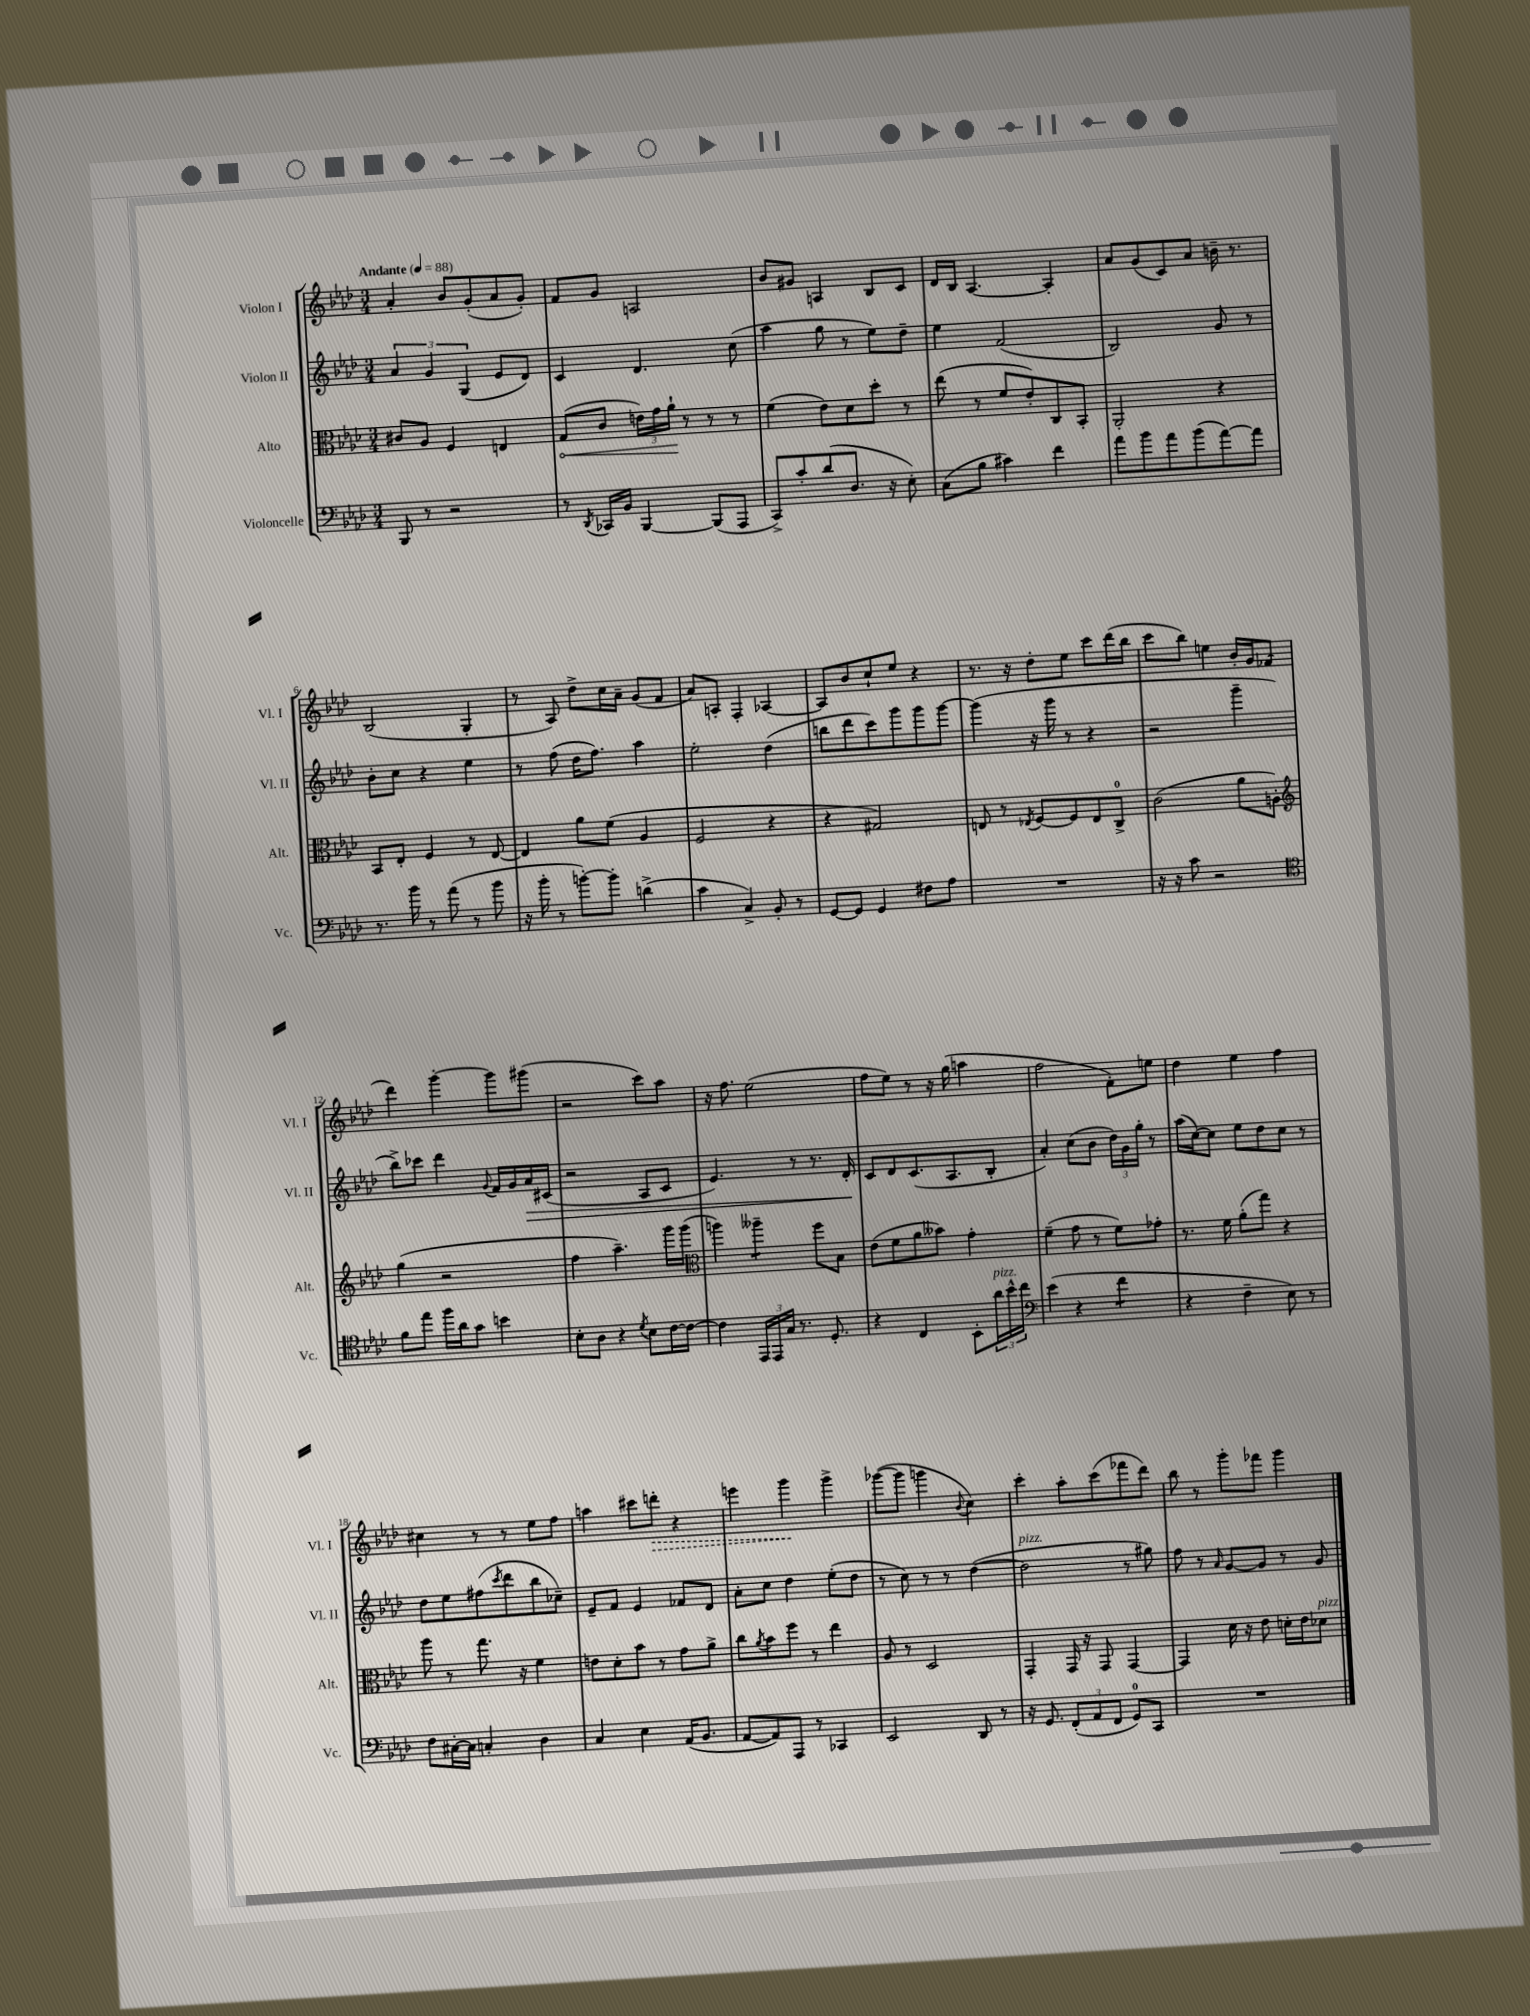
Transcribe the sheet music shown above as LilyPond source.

<<
\new StaffGroup <<
\new Staff = "s0" \with { instrumentName = "Violon I" shortInstrumentName = "Vl. I" } {
    \clef treble \key aes \major \numericTimeSignature \time 3/4 \tempo "Andante" 4 = 88
    aes'4-. bes'8 g'8-.( aes'8 g'8-.) |
    f'8 g'8 a2 |
    bes'8 gis'8 a4 bes8 c'8 |
    des'16 bes16 aes4.~ aes4-. |
    aes'8 g'8( c'8) aes'8 b'16-- r8. |
    bes2( g4-. |
    r8 aes8) des''8-> c''16 aes'16-- g'8( f'8 |
    aes'8) a8-. f4-. aes4~ |
    aes8 bes'8 c''8-! ees''8 r4 |
    r8. r16 des''8-. ees''8 c'''8 des'''16( bes''16 |
    c'''8 bes''8) e''4 bes'16-. g'16 fes'8( |
    des'''4) g'''4~-. g'''8 gis'''8( |
    r2 c'''8) aes''8 |
    r16 f''8. ees''2( |
    f''8 ees''8) r8 r16 g''16( a''4 |
    f''2 f'8-.) e''8 |
    des''4 ees''4 f''4 |
    cis''4 r8 r8 ees''8 f''8 |
    a''4 cis'''8 \once \override Hairpin.style = #'dashed-line d'''8-.\> r4 |
    e'''4 g'''4\! g'''4-> |
    ges'''8~( ges'''8 g'''4 \appoggiatura { bes'8 } c''4) |
    c'''4-. aes''8-. c'''8( fes'''8 des'''8) |
    bes''8 r8 g'''8-. fes'''8 g'''4 \bar "|." |
}
\new Staff = "s1" \with { instrumentName = "Violon II" shortInstrumentName = "Vl. II" } {
    \clef treble \key aes \major \numericTimeSignature \time 3/4
    \tuplet 3/2 { aes'4 g'4 g4( } ees'8 des'8) |
    c'4 des'4. c''8( |
    aes''4 g''8 r8 ees''8) des''8-- |
    ees''4 f'2( |
    bes2) g'8 r8 |
    bes'8-. c''8 r4 ees''4 |
    r8 f''8( des''16 f''8.) aes''4 |
    ees''2-. des''4( |
    b''8 des'''8 c'''8) g'''8 g'''8 g'''8~ |
    g'''4( r16 g'''16 r8 r4 |
    r2 g'''4-- |
    bes''8->) ces'''8 des'''4 \appoggiatura { g'8 } f'16 g'16 aes'16\> cis'16( |
    r2 aes8 c'8 |
    ees'4.) r8 r8. des'16-.\! |
    c'8 des'8 c'8.( aes8. bes8-. |
    aes'4-.) c''8( bes'8 \tuplet 3/2 { des''16) g'16 g''16-. } r8 |
    aes''16( c''16~) c''8 ees''8 des''8 c''8 r8 |
    des''8 ees''8 fis''8( \acciaccatura { c'''8 } des'''8 bes''8 ces''8--) |
    ees'8-- f'8 ees'4 fes'8 des'8 |
    aes'8-. c''8 des''4 ees''8-.( des''8 |
    r8 c''8) r8 r8 des''4~( |
    des''2^\markup { \italic "pizz." } r8 gis''8) |
    f''8 r8 \grace { aes'16 } g'8~ g'8 r8 g'8 \bar "|." |
}
\new Staff = "s2" \with { instrumentName = "Alto" shortInstrumentName = "Alt." } {
    \clef alto \key aes \major \numericTimeSignature \time 3/4
    cis'8 aes8 f4 e4 |
    \once \override Hairpin.circled-tip = ##t g8\<( c'8 \tuplet 3/2 { e'16) g'16 aes'16-!\! } r8 r8 r8 |
    f'4( ees'8) des'8 des''8-. r8 |
    ees''8( r8 f'8 ees'8-.) c8 bes,8-. |
    aes,2-. r4 |
    bes,8 ees8-. f4 r8 ees8~ |
    ees4 aes'8 f'8( aes4 |
    f2 r4 |
    r4 gis2) |
    e8 r8 \acciaccatura { ees8 } f8~ f8 ees8 c8-0-> |
    c'2( aes'8 a8-.) |
    \clef treble g''4( r2 |
    f''4 aes''4.--) g'''16 g'''16( |
    \clef alto a''4) aeses''4:8-- f''8 bes8 |
    ees'8( f'8 aes'8 beses'8) g'4-. |
    f'4--( g'8 r8 f'8) ges'8-. |
    r8. f'16 aes'8-.( g''8) r4 |
    aes''8 r8 g''8. r16 f'4 |
    e'8 des'8-. bes'8 r8 g'8 aes'8-> |
    c''8 \acciaccatura { aes'8 } bes'8 f''8 r8 ees''4 |
    aes8 r8 des2 |
    g,4-. g,16 r16 g,8 g,4~ |
    g,4 des'16 r16 ees'8 d'16-. ees'16 des'8^\markup { \italic "pizz." } \bar "|." |
}
\new Staff = "s3" \with { instrumentName = "Violoncelle" shortInstrumentName = "Vc." } {
    \clef bass \key aes \major \numericTimeSignature \time 3/4
    bes,,8 r8 r2 |
    r8 \acciaccatura { des,8 } ces,16 bes,16 bes,,4~ bes,,8( aes,,8 |
    c,8->) c'8-. des'8( des8. r16 ees8-.) |
    c8( bes8 cis'4) f'4 |
    aes'8 bes'8 aes'8 bes'8( aes'8~) aes'8 |
    r8. bes'16 r8 aes'8( r8 bes'8 |
    r16 bes'16-. r8 b'8~-.) b'8-. d'4->( |
    c'4 c4->) bes,8-. r8 |
    g,8~ g,8 g,4 fis8 aes8 |
    R2. |
    r16 r16 c'8 r2 |
    \clef tenor f'8 ees''8 f''16 aes'16 g'8 b'4 |
    bes8-. aes8 r4 \acciaccatura { des'8 } bes8 c'16~ c'16~ |
    c'4 \tuplet 3/2 { ees,16 ees,16 g16 } r8. des8.-. |
    r4 c4 bes,8-. \tuplet 3/2 { aes'16^\markup { \italic "pizz." } bes'16-^ c''16 } |
    \clef bass ees'4( r4 f'4:8 |
    r4 f4-- ees8) r8 |
    f8 cis16~-. cis16 c4-. des4 |
    c4 ees4 aes,16( bes,8. |
    aes,8~ aes,8) aes,,8 r8 ces,4 |
    ees,2 des,8 r8 |
    r16 g,8. \tuplet 3/2 { f,8-.( aes,8 f,8 } g,8-0) c,8 |
    R2. \bar "|." |
}
>>
>>
